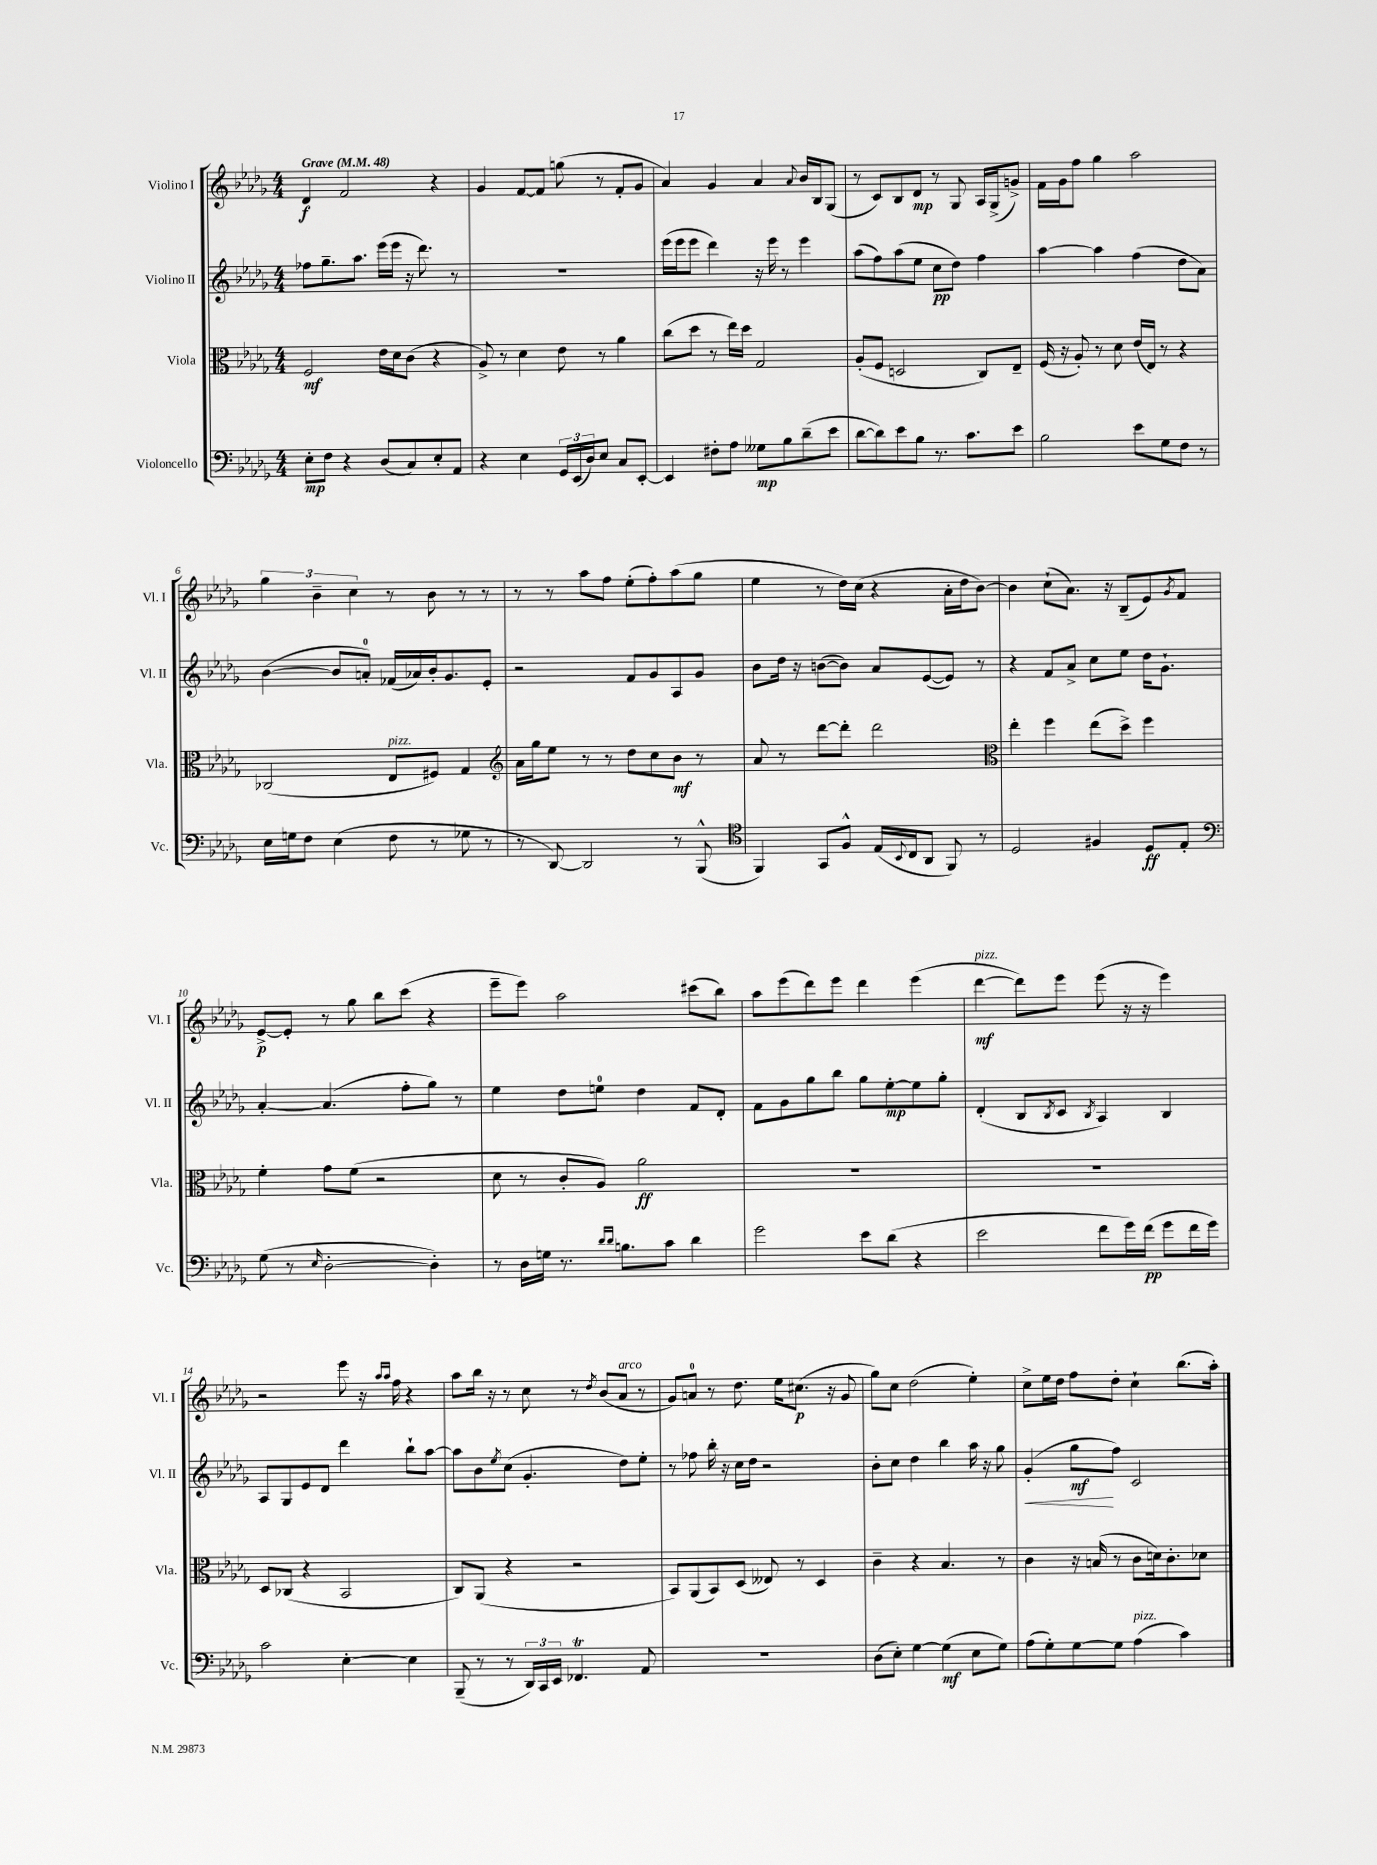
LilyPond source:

<<
\new StaffGroup <<
\new Staff = "s0" \with { instrumentName = "Violino I" shortInstrumentName = "Vl. I" } {
    \clef treble \key des \major \numericTimeSignature \time 4/4 \tempo "Grave" 4 = 48
    des'4\f f'2 r4 |
    ges'4 f'8~ f'8 g''8( r8 f'8-. ges'8 |
    aes'4) ges'4 aes'4 \appoggiatura { aes'8 } bes'16 bes16 ges8( |
    r8 c'8) bes8 des'8\mp r8 ges8 aes16 ges16->( g'8->) |
    f'16 ges'16 f''8 ges''4 aes''2 |
    \tuplet 3/2 { ges''4 bes'4-- c''4 } r8 bes'8 r8 r8 |
    r8 r8 aes''8 f''8 ees''8-.( f''8-.) aes''8( ges''8 |
    ees''4 r8 des''16) c''16( r4 aes'16-. des''16 bes'8~) |
    bes'4 c''8-!( aes'8.) r16 bes8--( ees'8) \acciaccatura { ges'8 } f'8 |
    ees'8~->\p ees'8-. r8 ges''8 bes''8 c'''8( r4 |
    ees'''8-- ees'''8) aes''2 cis'''8( bes''8) |
    aes''8 ees'''8( des'''8) ees'''8 des'''4 ees'''4( |
    des'''4~\mf^\markup { \italic "pizz." } des'''8) ees'''8 ees'''8( r16 r16 ees'''4) |
    r2 ees'''8 r16 \grace { aes''16 aes''16 } f''16 r4 |
    aes''8 bes''16 r16 r8 c''8 r8 \acciaccatura { des''8 } bes'8( aes'8^\markup { \italic "arco" } r8 |
    ges'8) a'8-0 r8 des''8. ees''16 cis''8.\p( r16 ges'8 |
    ges''8) c''8 des''2( ees''4-.) |
    c''8-> ees''16 des''16 f''8 des''8-. c''4-! bes''8.( aes''16-.) \bar "|." |
}
\new Staff = "s1" \with { instrumentName = "Violino II" shortInstrumentName = "Vl. II" } {
    \clef treble \key des \major \numericTimeSignature \time 4/4
    fes''8 ges''8.-- aes''8. ees'''16( ees'''16 r16 des'''8.) r8 |
    r1 |
    ees'''16( ees'''16 ees'''8 des'''4) r16 ees'''16 r8 ees'''4 |
    aes''8( f''8) aes''8( ees''8 c''8\pp des''8) f''4 |
    aes''4~ aes''4 f''4( des''8 aes'8) |
    bes'4~( bes'8 a'8-0-.) fes'16( aes'16) bes'16-. ges'8. ees'8-. |
    r2 f'8 ges'8 aes8 ges'8 |
    bes'8 des''16 r16 b'8~( b'8) aes'8 ees'8~( ees'8) r8 |
    r4 f'8 aes'8-> c''8 ees''8 des''16 ges'8.-! |
    aes'4~-. aes'4.( f''8-. ges''8) r8 |
    ees''4 des''8 e''8-0 des''4 f'8 des'8-. |
    f'8 ges'8 ges''8 bes''8 ges''8 ees''8~-.\mp ees''8 ges''8-. |
    des'4-.( bes8 \acciaccatura { bes8 } c'8 \acciaccatura { bes8 } aes4) bes4 |
    aes8 ges8 ees'8 des'8 des'''4 bes''8-! aes''8~ |
    aes''8 bes'8 \acciaccatura { ees''8 } c''8( ges'4.-. des''8) ees''8-. |
    r8 fes''8 bes''16-. r16 c''16 des''16 r2 |
    bes'8-. c''8 des''4 bes''4 aes''16 r16 ges''8 |
    ges'4-.\<( ges''8\mf\! f''8) c'2 \bar "|." |
}
\new Staff = "s2" \with { instrumentName = "Viola" shortInstrumentName = "Vla." } {
    \clef alto \key des \major \numericTimeSignature \time 4/4
    f2\mf ees'16 des'16 c'8( r4 |
    aes8->) r8 des'4 ees'8 r8 aes'4 |
    c''8( des''8 r8 ees''16) des''16 ges2 |
    aes8-.( f8 d2 c8) ees8-- |
    f16( r16 aes8-.) r8 des'8 ees'16( ees16) r8 r4 |
    ces2( ees8^\markup { \italic "pizz." } fis8) ges4 |
    \clef treble aes'16 ges''16 ees''8 r8 r8 des''8 c''8 bes'8\mf r8 |
    aes'8 r8 des'''8~ des'''8-. des'''2 |
    \clef alto ees''4-. f''4 ees''8( des''8->) f''4 |
    f'4-. ges'8 f'8( r2 |
    des'8 r8 c'8-. aes8) aes'2\ff |
    R1 |
    R1 |
    des8 ces8( r4 bes,2 |
    c8) aes,8( r4 r2 |
    bes,8) aes,8( bes,8) des8( eeses8) r8 des4 |
    c'4-- r4 bes4. r8 |
    c'4 r16 b16( r8 c'8 d'16) c'8.-. des'8 \bar "|." |
}
\new Staff = "s3" \with { instrumentName = "Violoncello" shortInstrumentName = "Vc." } {
    \clef bass \key des \major \numericTimeSignature \time 4/4
    ees8-.\mp f8 r4 des8( c8) ees8-. aes,8 |
    r4 ees4 \tuplet 3/2 { ges,16 ees,16( des16) } ees8 c8 ees,8~-. |
    ees,4 fis8-. aes8 geses8\mp bes8 des'8--( ees'8 |
    des'8~ des'8) ees'8 bes8 r8. c'8. ees'8 |
    bes2 ees'8 ges8 f8 r8 |
    ees16 g16 f8 ees4( f8 r8 ges8 r8 |
    r8 des,8~) des,2 r8 bes,,8-^( |
    \clef tenor f,4) ges,8 f8-^ ees16( \appoggiatura { bes,8 } c16 aes,8 f,8) r8 |
    des2 fis4 des8\ff ees8-. |
    \clef bass ges8( r8 \grace { ees16 } des2~-. des4-.) |
    r8 des16 g16 r8. \grace { des'16 des'16 } b8. c'8 des'4 |
    ges'2 ees'8 des'8( r4 |
    ees'2 f'8 ges'16) f'16\pp( ges'8 f'16 ges'16) |
    c'2 ees4~-. ees4 |
    bes,,8--( r8 r8 \tuplet 3/2 { des,16) c,16 ees,16 } fes,4.\trill aes,8 |
    R1 |
    des8( ees8-.) ges4~ ges4\mf( ees8 ges8) |
    aes8( ges8-.) ges8~ ges8 aes4^\markup { \italic "pizz." }( c'4) \bar "|." |
}
>>
>>
